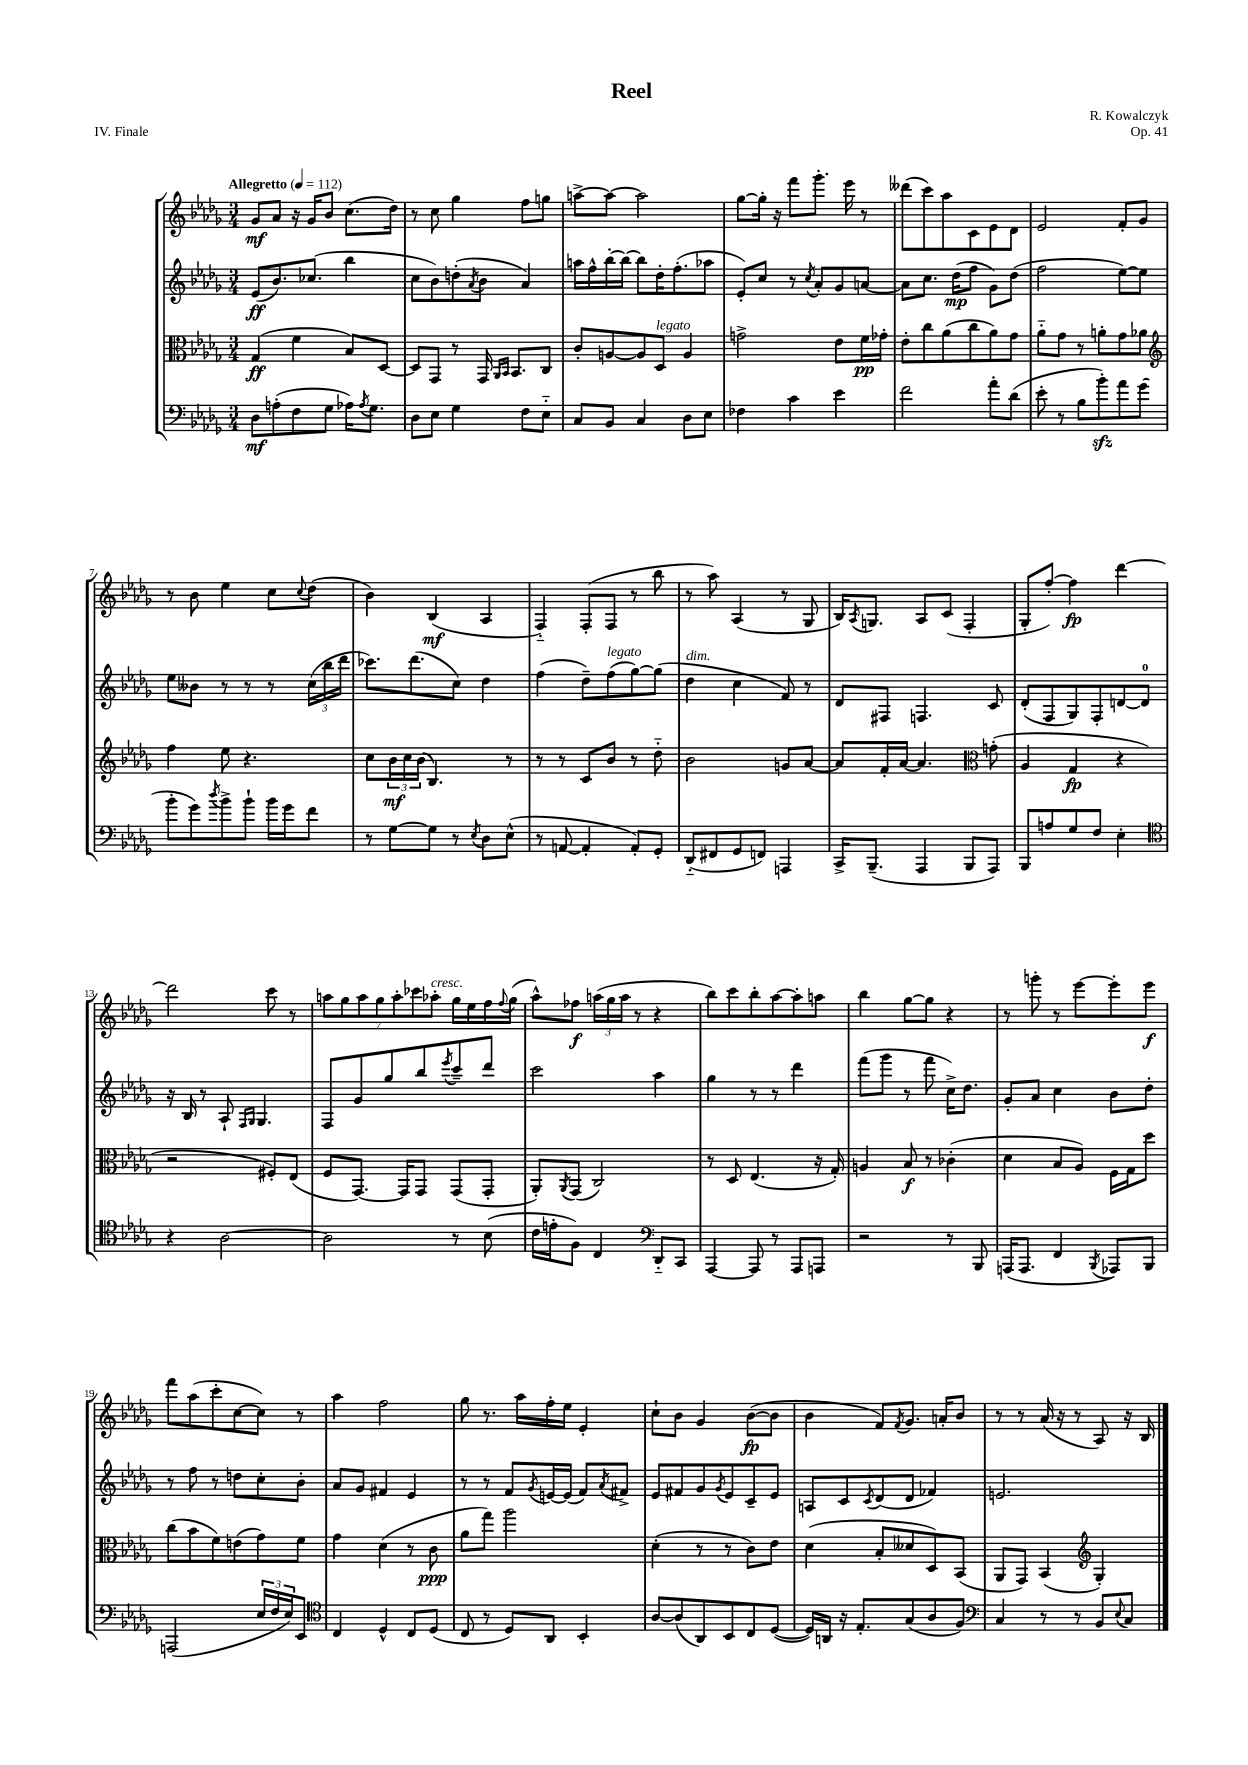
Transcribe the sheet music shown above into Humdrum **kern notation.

**kern	**dynam	**kern	**dynam	**kern	**dynam	**kern	**dynam
*part4	*part4	*part3	*part3	*part2	*part2	*part1	*part1
*staff4	*staff4	*staff3	*staff3	*staff2	*staff2	*staff1	*staff1
*clefF4	*	*clefC3	*	*clefG2	*	*clefG2	*
*k[b-e-a-d-g-]	*	*k[b-e-a-d-g-]	*	*k[b-e-a-d-g-]	*	*k[b-e-a-d-g-]	*
*M3/4	*	*M3/4	*	*M3/4	*	*M3/4	*
*MM112	*	*MM112	*	*MM112	*	*MM112	*
=1	=1	=1	=1	=1	=1	=1	=1
!	!	!	!	!	!	!LO:TX:a:B:t=Allegretto	!
8D-\L	mf	(4G-/	ff	(8e-/L	ff	8g-/L	mf
(8An'\	.	.	.	8.b-/)	.	8a-/J	.
8F\	.	4f\	.	.	.	16r	.
.	.	.	.	(8.cc-X/J	.	16g-/KL	.
8G-\J	.	.	.	.	.	8b-/J	.
16A-X\KL)	.	8B-/L)	.	4bb-\	.	(8.cc\L	.
8qA-/	.	.	.	.	.	.	.
8.G-\J	.	.	.	.	.	.	.
.	.	[8D-/J	.	.	.	.	.
.	.	.	.	.	.	16dd-\Jk)	.
=2	=2	=2	=2	=2	=2	=2	=2
8D-\L	.	8D-/L]	.	8cc\L	.	8r	.
8E-\J	.	8GG-/J	.	8b-\)	.	8cc\	.
4G-\	.	8r	.	(8ddn'\	.	4gg-\	.
.	.	.	.	8qa-/	.	.	.
.	.	16GG-/	.	8b-\J	.	.	.
.	.	16qqAA-/LL	.	.	.	.	.
.	.	16qqBB-/JJ	.	.	.	.	.
.	.	8.BB-/L	.	.	.	.	.
8F\L	.	.	.	4a-/)	.	8ff\L	.
8E-\J	.	8C/J	.	.	.	8ggn\J	.
=3	=3	=3	=3	=3	=3	=3	=3
8C/L	.	8c'/L	.	16aan\LL	.	[8aan^\L	.
.	.	.	.	16ff^^\	.	.	.
8BB-/J	.	[8An/	.	[16bb-'\	.	8aa\J_	.
.	.	.	.	16bb-\JJ_	.	.	.
4C/	.	8A/]	.	8bb-\L]	.	2aa\]	.
!	!	!LO:TX:a:i:t=legato	!	!	!	!	!
.	.	8D-/J	.	16dd-'\K	.	.	.
.	.	.	.	(8.ff'\	.	.	.
8D-\L	.	4A/	.	.	.	.	.
8E-\J	.	.	.	8aa-X\J	.	.	.
=4	=4	=4	=4	=4	=4	=4	=4
4F-X\	.	2gn^\	.	8e-'/L)	.	[8gg-\L	.
.	.	.	.	8cc/J	.	16gg-'\Jk]	.
.	.	.	.	.	.	16r	.
4c\	.	.	.	8r	.	8fff\L	.
.	.	.	.	8qcc/	.	.	.
.	.	.	.	8a-'/L	.	8.ggg-'\J	.
4e-\	.	8e-\L	.	8g-/	.	.	.
.	.	.	.	.	.	16eee-\	.
.	.	16f\L	pp	[8an/J	.	8r	.
.	.	16g-X'\JJ	.	.	.	.	.
=5	=5	=5	=5	=5	=5	=5	=5
2f\	.	8e-'\L	.	8a\L]	.	(8ddd--X\L	.
.	.	8cc\	.	8.cc\J	.	8ccc\)	.
.	.	(8a-\	.	.	.	8aa-\	.
.	.	.	.	(16dd-\KL	mp	.	.
.	.	8cc\	.	8ff\J	.	8c\	.
8a-'\L	.	8a-\)	.	8g-\L)	.	8e-\	.
(8d-\J	.	8g-\J	.	(8dd-\J	.	8d-\J	.
=6	=6	=6	=6	=6	=6	=6	=6
8e-'\	.	8a-\L	.	2ff\	.	2e-/	.
8r	.	8g-\J	.	.	.	.	.
8B-\L	.	8r	.	.	.	.	.
8b-zz'\)	.	8an'\L	.	.	.	.	.
8a-\	.	8g-\	.	[8ee-\L)	.	8f'/L	.
(8g-\J	.	8a-X\J	.	8ee-\J]	.	8g-/J	.
!!LO:LB:g=z
=7	=7	=7	=7	=7	=7	=7	=7
*	*	*clefG2	*	*	*	*	*
8b-'\L	.	4ff\	.	8ee-\L	.	8r	.
8g-\)	.	.	.	8b--X\J	.	8b-\	.
8qdd-/	.	.	.	.	.	.	.
8b-^\	.	8ee-\	.	8r	.	4ee-\	.
8b-`\J	.	4.r	.	8r	.	.	.
16b-\LL	.	.	.	8r	.	8cc\L	.
16g-\J	.	.	.	.	.	.	.
.	.	.	.	.	.	8qqcc/	.
8f\J	.	.	.	(24cc\LL	.	(8dd-\J	.
.	.	.	.	24bb-\	.	.	.
.	.	.	.	24ddd-\JJ	.	.	.
=8	=8	=8	=8	=8	=8	=8	=8
8r	.	8cc\L	.	8.ccc-X\L)	.	4b-\)	.
[8G-\L	.	24b-\L	mf	.	.	.	.
.	.	24cc\	.	.	.	.	.
.	.	.	.	(8.ddd-\	.	.	.
.	.	(24b-\JJ	.	.	.	.	.
8G-\J]	.	4.B-/)	.	.	.	(4B-/	mf
8r	.	.	.	8cc\J)	.	.	.
8qE-/	.	.	.	.	.	.	.
8D-\L	.	.	.	4dd-\	.	4A-/	.
(8E-^^\J	.	8r	.	.	.	.	.
=9	=9	=9	=9	=9	=9	=9	=9
8r	.	8r	.	(4ff\	.	4F/)	.
[8AAn/	.	8r	.	.	.	.	.
4AA'/]	.	8c/L	.	8dd-~\L)	.	(8F'/L	.
!	!	!	!	!LO:TX:a:i:t=legato	!	!	!
.	.	8b-/J	.	(8ff\	.	8F/J	.
8AA'/L)	.	8r	.	[8gg-\)	.	8r	.
8GG-'/J	.	8dd-\	.	(8gg-\J]	.	8bb-\	.
=10	=10	=10	=10	=10	=10	=10	=10
!	!	!	!	!LO:TX:a:i:t=dim.	!	!	!
(8DD-/L	.	2b-\	.	4dd-\	.	8r	.
8FF#X/	.	.	.	.	.	8aa-\)	.
8GG-/	.	.	.	4cc\	.	(4A-/	.
8FFn/J)	.	.	.	.	.	.	.
4AAAn/	.	8gn/L	.	8f/)	.	8r	.
.	.	[8a-/J	.	8r	.	8G-/	.
=11	=11	=11	=11	=11	=11	=11	=11
16CC^/KL	.	8a-/L]	.	8d-/L	.	16B-/KL)	.
.	.	.	.	.	.	8qA-/	.
(8.BBB-~/J	.	.	.	.	.	8.Gn/J	.
.	.	16f'/L	.	8F#X/J	.	.	.
.	.	[16a-/JJ	.	.	.	.	.
4AAA-/	.	4.a-/]	.	4.Fn/	.	8A-/L	.
.	.	.	.	.	.	(8c/J	.
8BBB-/L	.	.	.	.	.	4F'/	.
*	*	*clefC3	*	*	*	*	*
8AAA-/J)	.	(8gn'\	.	8c/	.	.	.
=12	=12	=12	=12	=12	=12	=12	=12
8BBB-/L	.	4A-/	.	(8d-'/L	.	8G-'/L	.
8An/	.	.	.	8F/	.	[8ff'/J)	.
8G-/	.	4G-/	fp	8G-/)	.	4ff\]	fp
8F/J	.	.	.	8F'/	.	.	.
4E-'\	.	4r	.	[8dn/	.	[4ddd-\	.
.	.	.	.	8d/J]	.	.	.
!!LO:LB:g=z
=13	=13	=13	=13	=13	=13	=13	=13
*clefC4	*	*	*	*	*	*	*
4r	.	2r	.	16r	.	2ddd-\]	.
.	.	.	.	16B-/	.	.	.
.	.	.	.	8r	.	.	.
[2A-\	.	.	.	8A-`/	.	.	.
.	.	.	.	16qqF/LL	.	.	.
.	.	.	.	16qqG-/JJ	.	.	.
.	.	.	.	4.G-/	.	.	.
.	.	8F#X'/L)	.	.	.	8ccc\	.
.	.	(8E-/J	.	.	.	8r	.
=14	=14	=14	=14	=14	=14	=14	=14
2A-\]	.	8F/L	.	8F/L	.	14aan\L	.
.	.	.	.	.	.	14gg-\	.
.	.	[8.GG-/J)	.	8g-/	.	.	.
.	.	.	.	.	.	14aa\	.
.	.	.	.	.	.	14gg-\	.
.	.	.	.	8gg-/	.	.	.
.	.	.	.	.	.	14aa'\	.
.	.	16GG-/KL]	.	.	.	.	.
.	.	.	.	.	.	14ccc-X\	.
.	.	8GG-/J	.	8bb-/	.	.	.
!	!	!	!	!	!	!LO:TX:a:i:t=cresc.	!
.	.	.	.	.	.	14aa-X'\J	.
.	.	.	.	8qeee-/	.	.	.
8r	.	(8GG-/L	.	8ccc~/	.	16gg-\LL	.
.	.	.	.	.	.	16ee-\	.
(8B-\	.	8GG-'/J	.	8ddd-/J	.	16ff\	.
.	.	.	.	.	.	8qqff/	.
.	.	.	.	.	.	(16gg-\JJ	.
=15	=15	=15	=15	=15	=15	=15	=15
16c\LL	.	8AA-'/L)	.	2ccc\	.	8aa-^^\L)	.
16en'\J	.	.	.	.	.	.	.
.	.	8qAA-/	.	.	.	.	.
8F\J)	.	(8GG-/J	.	.	.	8ff-X\J	f
4C/	.	2C/)	.	.	.	(24aan\LL	.
.	.	.	.	.	.	24gg-\	.
.	.	.	.	.	.	24aa\JJ	.
.	.	.	.	.	.	8r	.
*clefF4	*	*	*	*	*	*	*
8DD-/L	.	.	.	4aa-\	.	4r	.
8CC/J	.	.	.	.	.	.	.
=16	=16	=16	=16	=16	=16	=16	=16
[4AAA-/	.	8r	.	4gg-\	.	8bb-\L)	.
.	.	8D-/	.	.	.	8ccc\	.
8AAA-/]	.	(4.E-/	.	8r	.	8bb-'\	.
8r	.	.	.	8r	.	[8aa-\	.
8AAA-/L	.	.	.	4ddd-\	.	8aa-'\]	.
8AAAn/J	.	16r	.	.	.	8aan\J	.
.	.	16G-'/)	.	.	.	.	.
=17	=17	=17	=17	=17	=17	=17	=17
2r	.	4An/	.	(8fff\L	.	4bb-\	.
.	.	.	.	8ggg-\J	.	.	.
.	.	8B-/	f	8r	.	[8gg-\L	.
.	.	8r	.	8fff\	.	8gg-\J]	.
8r	.	(4c-X'\	.	16cc^\KL)	.	4r	.
.	.	.	.	8.dd-\J	.	.	.
8BBB-/	.	.	.	.	.	.	.
=18	=18	=18	=18	=18	=18	=18	=18
(16AAAn/KL	.	4d-\	.	8g-'/L	.	8r	.
8.AAA/J	.	.	.	.	.	.	.
.	.	.	.	8a-/J	.	8gggn'\	.
4FF/	.	8B-/L	.	4cc\	.	8r	.
.	.	8A-/J)	.	.	.	[8eee-\L	.
8qBBB-/	.	.	.	.	.	.	.
8AAA-X/L)	.	16F\LL	.	8b-\L	.	8eee-'\]	.
.	.	16G-\J	.	.	.	.	.
8BBB-/J	.	8dd-\J	.	8dd-'\J	.	8eee-\J	f
!!LO:LB:g=z
=19	=19	=19	=19	=19	=19	=19	=19
(2AAAn/	.	(8cc\L	.	8r	.	8fff\L	.
.	.	8b-\	.	8ff\	.	(8aa-\	.
.	.	8f\)	.	8r	.	8ccc'\	.
.	.	(8en\	.	8ddn\L	.	[8cc\	.
24E-/LL	.	8g-\)	.	8cc'\	.	8cc\J])	.
24F/	.	.	.	.	.	.	.
24E-/J)	.	.	.	.	.	.	.
8EE-/J	.	8f\J	.	8b-'\J	.	8r	.
=20	=20	=20	=20	=20	=20	=20	=20
*clefC4	*	*	*	*	*	*	*
4C/	.	4g-\	.	8a-/L	.	4aa-\	.
.	.	.	.	8g-/J	.	.	.
4D-^^/	.	(4d-\	.	4f#X/	.	2ff\	.
8C/L	.	8r	.	4e-/	.	.	.
(8D-/J	.	8c\	ppp	.	.	.	.
=21	=21	=21	=21	=21	=21	=21	=21
8C/	.	8a-\L	.	8r	.	8gg-\	.
8r	.	8gg-\J)	.	8r	.	8.r	.
8D-/L)	.	2aa-\	.	8f/L	.	.	.
.	.	.	.	.	.	16aa-\LL	.
.	.	.	.	8qg-/	.	.	.
8AA-/J	.	.	.	[16en/L	.	16ff'\	.
.	.	.	.	(16e/JJ]	.	16ee-\JJ	.
4BB-'/	.	.	.	8f/L)	.	4e-'/	.
.	.	.	.	8qa-/	.	.	.
.	.	.	.	8f#X^/J	.	.	.
=22	=22	=22	=22	=22	=22	=22	=22
[8A-/L	.	(4d-'\	.	8e-/L	.	8cc`\L	.
(8A-/]	.	.	.	8f#X/	.	8b-\J	.
8AA-/)	.	8r	.	8g-/	.	4g-/	.
.	.	.	.	8qg-/	.	.	.
8BB-/	.	8r	.	8e-/	.	.	.
8C/	.	8c\L)	.	8c~/	.	([8b-\L	fp
([8D-/J	.	8e-\J	.	8e-/J	.	8b-\J]	.
=23	=23	=23	=23	=23	=23	=23	=23
16D-/LL])	.	(4d-\	.	8An/L	.	4b-\	.
16AAn/JJ	.	.	.	.	.	.	.
16r	.	.	.	8c/	.	.	.
8.E-'/L	.	.	.	.	.	.	.
.	.	.	.	8qc/	.	.	.
.	.	8B-'/L	.	(8d-/	.	8f/L)	.
.	.	.	.	.	.	8qf/	.
(8G-/	.	8d--X/	.	8d-/J	.	8.g-/J	.
8A-/	.	8D-/)	.	4f-X/)	.	.	.
.	.	.	.	.	.	16an'/KL	.
8F/J)	.	(8BB-/J	.	.	.	8b-/J	.
=24	=24	=24	=24	=24	=24	=24	=24
*clefF4	*	*	*	*	*	*	*
4C/	.	8AA-/L	.	2.en/	.	8r	.
.	.	8GG-/J)	.	.	.	8r	.
8r	.	(4BB-/	.	.	.	(16a-/	.
.	.	.	.	.	.	16r	.
8r	.	.	.	.	.	8r	.
*	*	*clefG2	*	*	*	*	*
8BB-/L	.	4G-'/)	.	.	.	8A-/)	.
8qqE-/	.	.	.	.	.	.	.
8C/J	.	.	.	.	.	16r	.
.	.	.	.	.	.	16B-/	.
==	==	==	==	==	==	==	==
*-	*-	*-	*-	*-	*-	*-	*-
